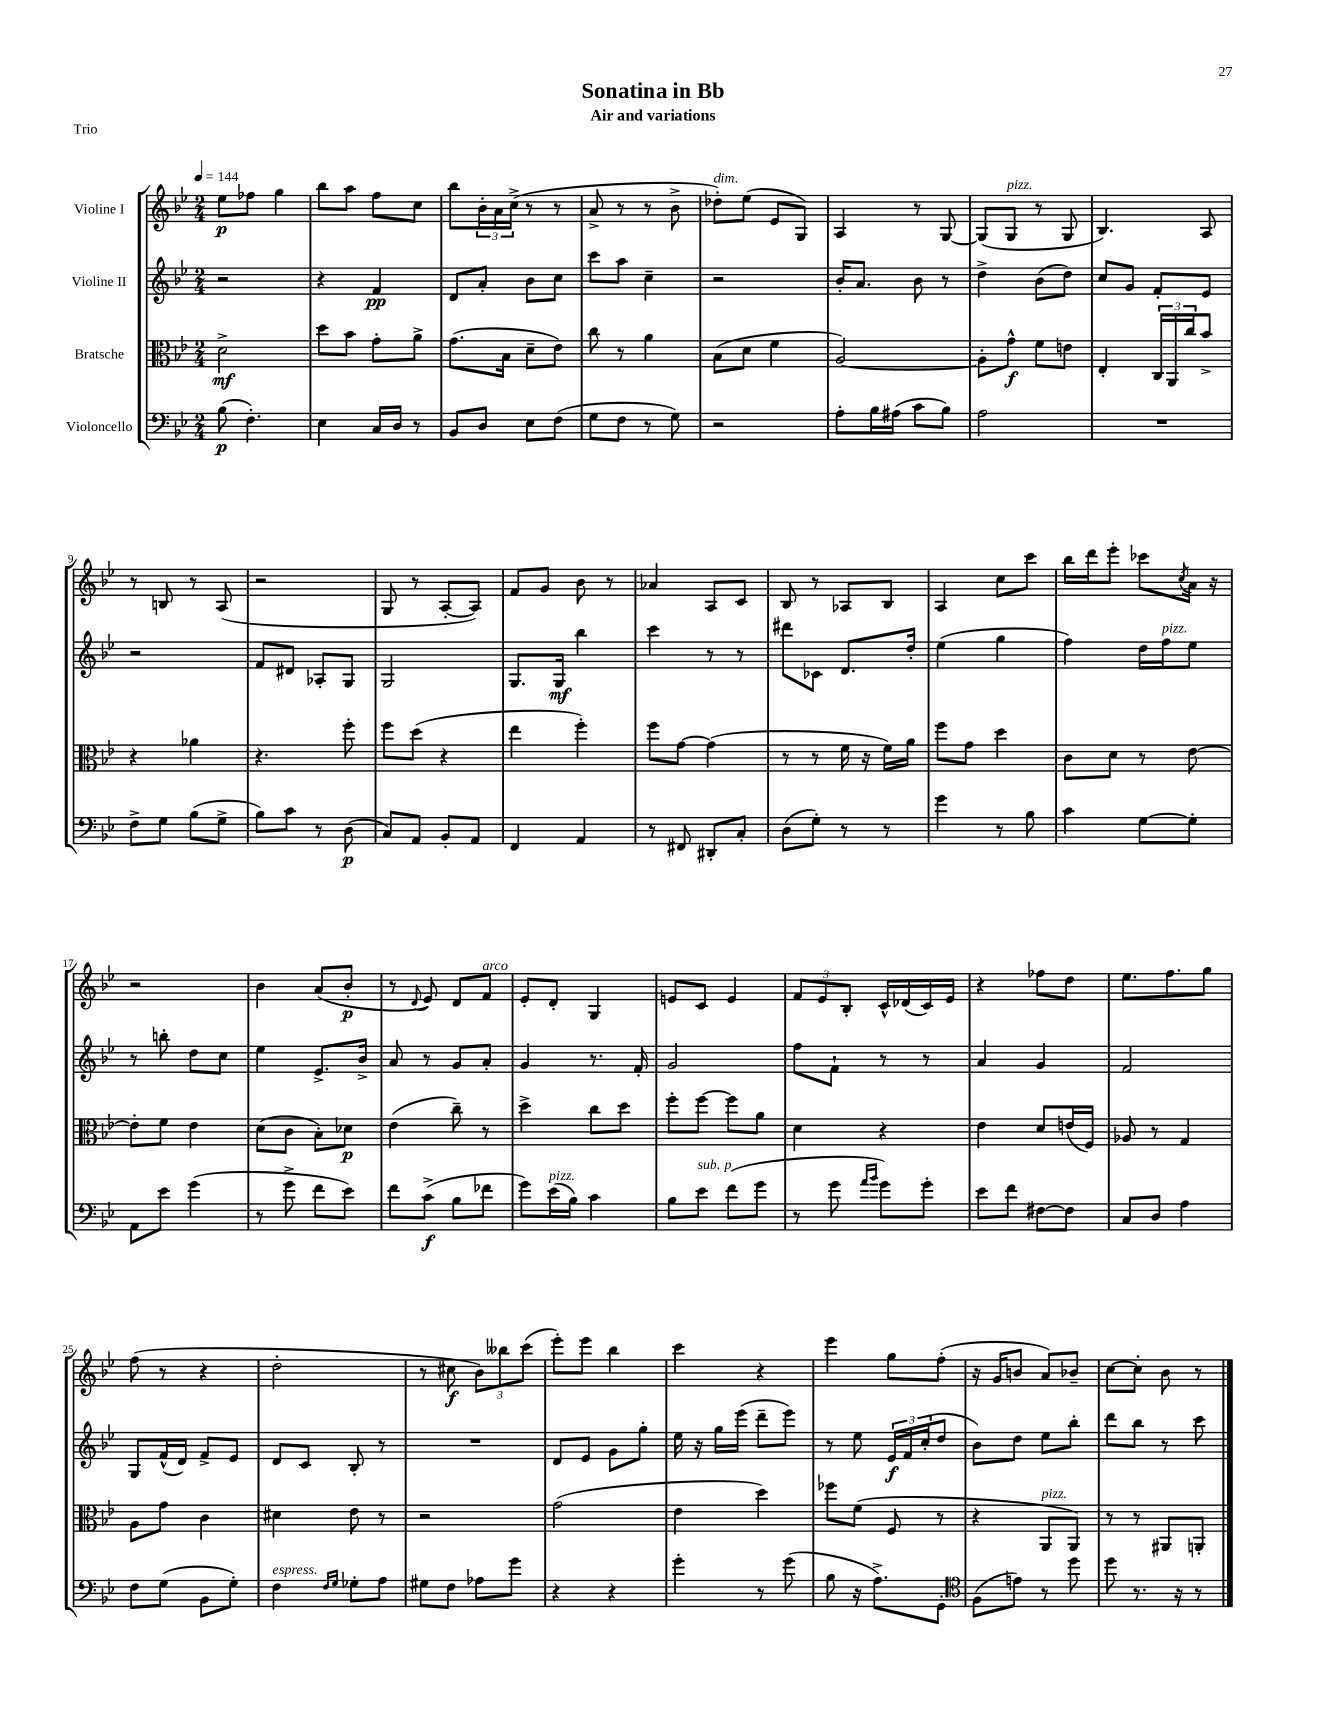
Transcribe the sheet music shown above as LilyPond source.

\header { title = "Sonatina in Bb" subtitle = "Air and variations" piece = "Trio" }
<<
\new StaffGroup <<
\new Staff = "s0" \with { instrumentName = "Violine I" } {
    \clef treble \key bes \major \numericTimeSignature \time 2/4 \tempo 4 = 144
    ees''8\p fes''8 g''4 |
    bes''8 a''8 f''8 c''8 |
    bes''8 \tuplet 3/2 { bes'16-. a'16 c''16->( } r8 r8 |
    a'8-> r8 r8 bes'8-> |
    des''8-.^\markup { \italic "dim." }) ees''8( ees'8 g8) |
    a4 r8 g8~ |
    g8( g8^\markup { \italic "pizz." } r8 g8 |
    bes4.) a8 |
    r8 b8 r8 a8( |
    r2 |
    g8 r8 a8~-. a8) |
    f'8 g'8 bes'8 r8 |
    aes'4 a8 c'8 |
    bes8 r8 aes8 bes8 |
    a4 c''8 c'''8 |
    bes''16 d'''16 ees'''8-. ces'''8 \acciaccatura { c''8 } a'16 r16 |
    r2 |
    bes'4 a'8( bes'8-.\p |
    r8 \appoggiatura { d'8 } ees'8) d'8 f'8^\markup { \italic "arco" } |
    ees'8-. d'8-. g4 |
    e'8 c'8 e'4 |
    \tuplet 3/2 { f'8 ees'8 bes8-. } c'16-^ des'16( c'16) ees'16 |
    r4 fes''8 d''8 |
    ees''8. f''8. g''8 |
    f''8( r8 r4 |
    d''2-. |
    r8 cis''8\f \tuplet 3/2 { bes'8) beses''8 c'''8( } |
    ees'''8-.) ees'''8 bes''4 |
    c'''4 r4 |
    ees'''4 g''8 f''8-.( |
    r16 g'16 b'8 a'8) bes'8-- |
    c''8~ c''8-. bes'8 r8 \bar "|." |
}
\new Staff = "s1" \with { instrumentName = "Violine II" } {
    \clef treble \key bes \major \numericTimeSignature \time 2/4
    r2 |
    r4 f'4\pp |
    d'8 a'8-. bes'8 c''8 |
    c'''8 a''8 c''4-- |
    r2 |
    bes'16-. a'8. bes'8 r8 |
    d''4-> bes'8( d''8) |
    c''8 g'8 f'8-. ees'8 |
    r2 |
    f'8 dis'8 aes8-. g8 |
    g2 |
    g8. g16\mf bes''4 |
    c'''4 r8 r8 |
    dis'''8 ces'8 d'8. d''16-. |
    ees''4( g''4 |
    f''4) d''16 f''16^\markup { \italic "pizz." } ees''8 |
    r8 b''8-. d''8 c''8 |
    ees''4 ees'8.-> bes'16-> |
    a'8 r8 g'8 a'8-. |
    g'4 r8. f'16-. |
    g'2 |
    f''8 f'8-! r8 r8 |
    a'4 g'4 |
    f'2 |
    g8 f'16-^( d'16) f'8-> ees'8 |
    d'8 c'8 bes8-. r8 |
    R2 |
    d'8 ees'8 g'8 g''8-. |
    ees''16 r16 g''16 ees'''16( d'''8-- ees'''8) |
    r8 ees''8 \tuplet 3/2 { ees'16\f f'16 c''16-.( } d''8 |
    bes'8) d''8 ees''8 bes''8-. |
    d'''8 bes''8 r8 c'''8 \bar "|." |
}
\new Staff = "s2" \with { instrumentName = "Bratsche" } {
    \clef alto \key bes \major \numericTimeSignature \time 2/4
    d'2->\mf |
    d''8 bes'8 g'8-. a'8-> |
    g'8.( bes16 d'8-- ees'8) |
    c''8 r8 a'4 |
    bes8( d'8 f'4 |
    a2~) |
    a8-. g'8-^\f f'8 e'8 |
    ees4-. \tuplet 3/2 { c16 a,16 c''16 } bes'8-> |
    r4 aes'4 |
    r4. f''8-. |
    f''8 d''8( r4 |
    ees''4 f''4-.) |
    f''8 g'8~ g'4( |
    r8 r8 f'16 r16 f'16) a'16 |
    f''8 g'8 d''4 |
    c'8 d'8 r8 ees'8~ |
    ees'8-. f'8 ees'4 |
    d'8( c'8 bes8-.) des'8\p |
    ees'4( c''8--) r8 |
    d''4-> c''8 d''8 |
    f''8-. f''8~ f''8 a'8 |
    d'4 r4 |
    ees'4 d'8 e'16( f16) |
    aes8 r8 g4 |
    a8 g'8 c'4 |
    dis'4 ees'8 r8 |
    r2 |
    g'2( |
    ees'4 d''4) |
    fes''8 f'8( f8 r8 |
    r4 a,8^\markup { \italic "pizz." } a,8) |
    r8 r8 ais,8 a,8-. \bar "|." |
}
\new Staff = "s3" \with { instrumentName = "Violoncello" } {
    \clef bass \key bes \major \numericTimeSignature \time 2/4
    bes8\p( f4.-.) |
    ees4 c16 d16 r8 |
    bes,8 d8 ees8 f8( |
    g8 f8 r8 g8) |
    r2 |
    a8-. bes16 ais16( c'8 bes8) |
    a2 |
    R2 |
    f8-> g8 bes8( g8-> |
    bes8) c'8 r8 d8\p( |
    c8) a,8 bes,8-. a,8 |
    f,4 a,4 |
    r8 fis,8 dis,8-. c8-. |
    d8( g8-.) r8 r8 |
    g'4 r8 bes8 |
    c'4 g8~ g8-. |
    a,8 ees'8 g'4( |
    r8 g'8-> f'8 ees'8) |
    f'8 c'8->\f( bes8 fes'8 |
    g'8) ees'16^\markup { \italic "pizz." }( bes16) c'4 |
    bes8 ees'8^\markup { \italic "sub. p" } f'8( g'8 |
    r8 g'8 \grace { a'16 bes'16 } g'8) g'8-. |
    ees'8 f'8 fis8~ fis8 |
    c8 d8 a4 |
    f8 g8( bes,8 g8-.) |
    f4^\markup { \italic "espress." } \grace { f16 g16 } ges8-. a8 |
    gis8 f8 aes8 g'8 |
    r4 r4 |
    g'4-. r8 g'8( |
    bes8 r16 a8.->) g,8-. |
    \clef tenor f8( e'8) r8 d''8 |
    d''8 r8. r16 r8 \bar "|." |
}
>>
>>
